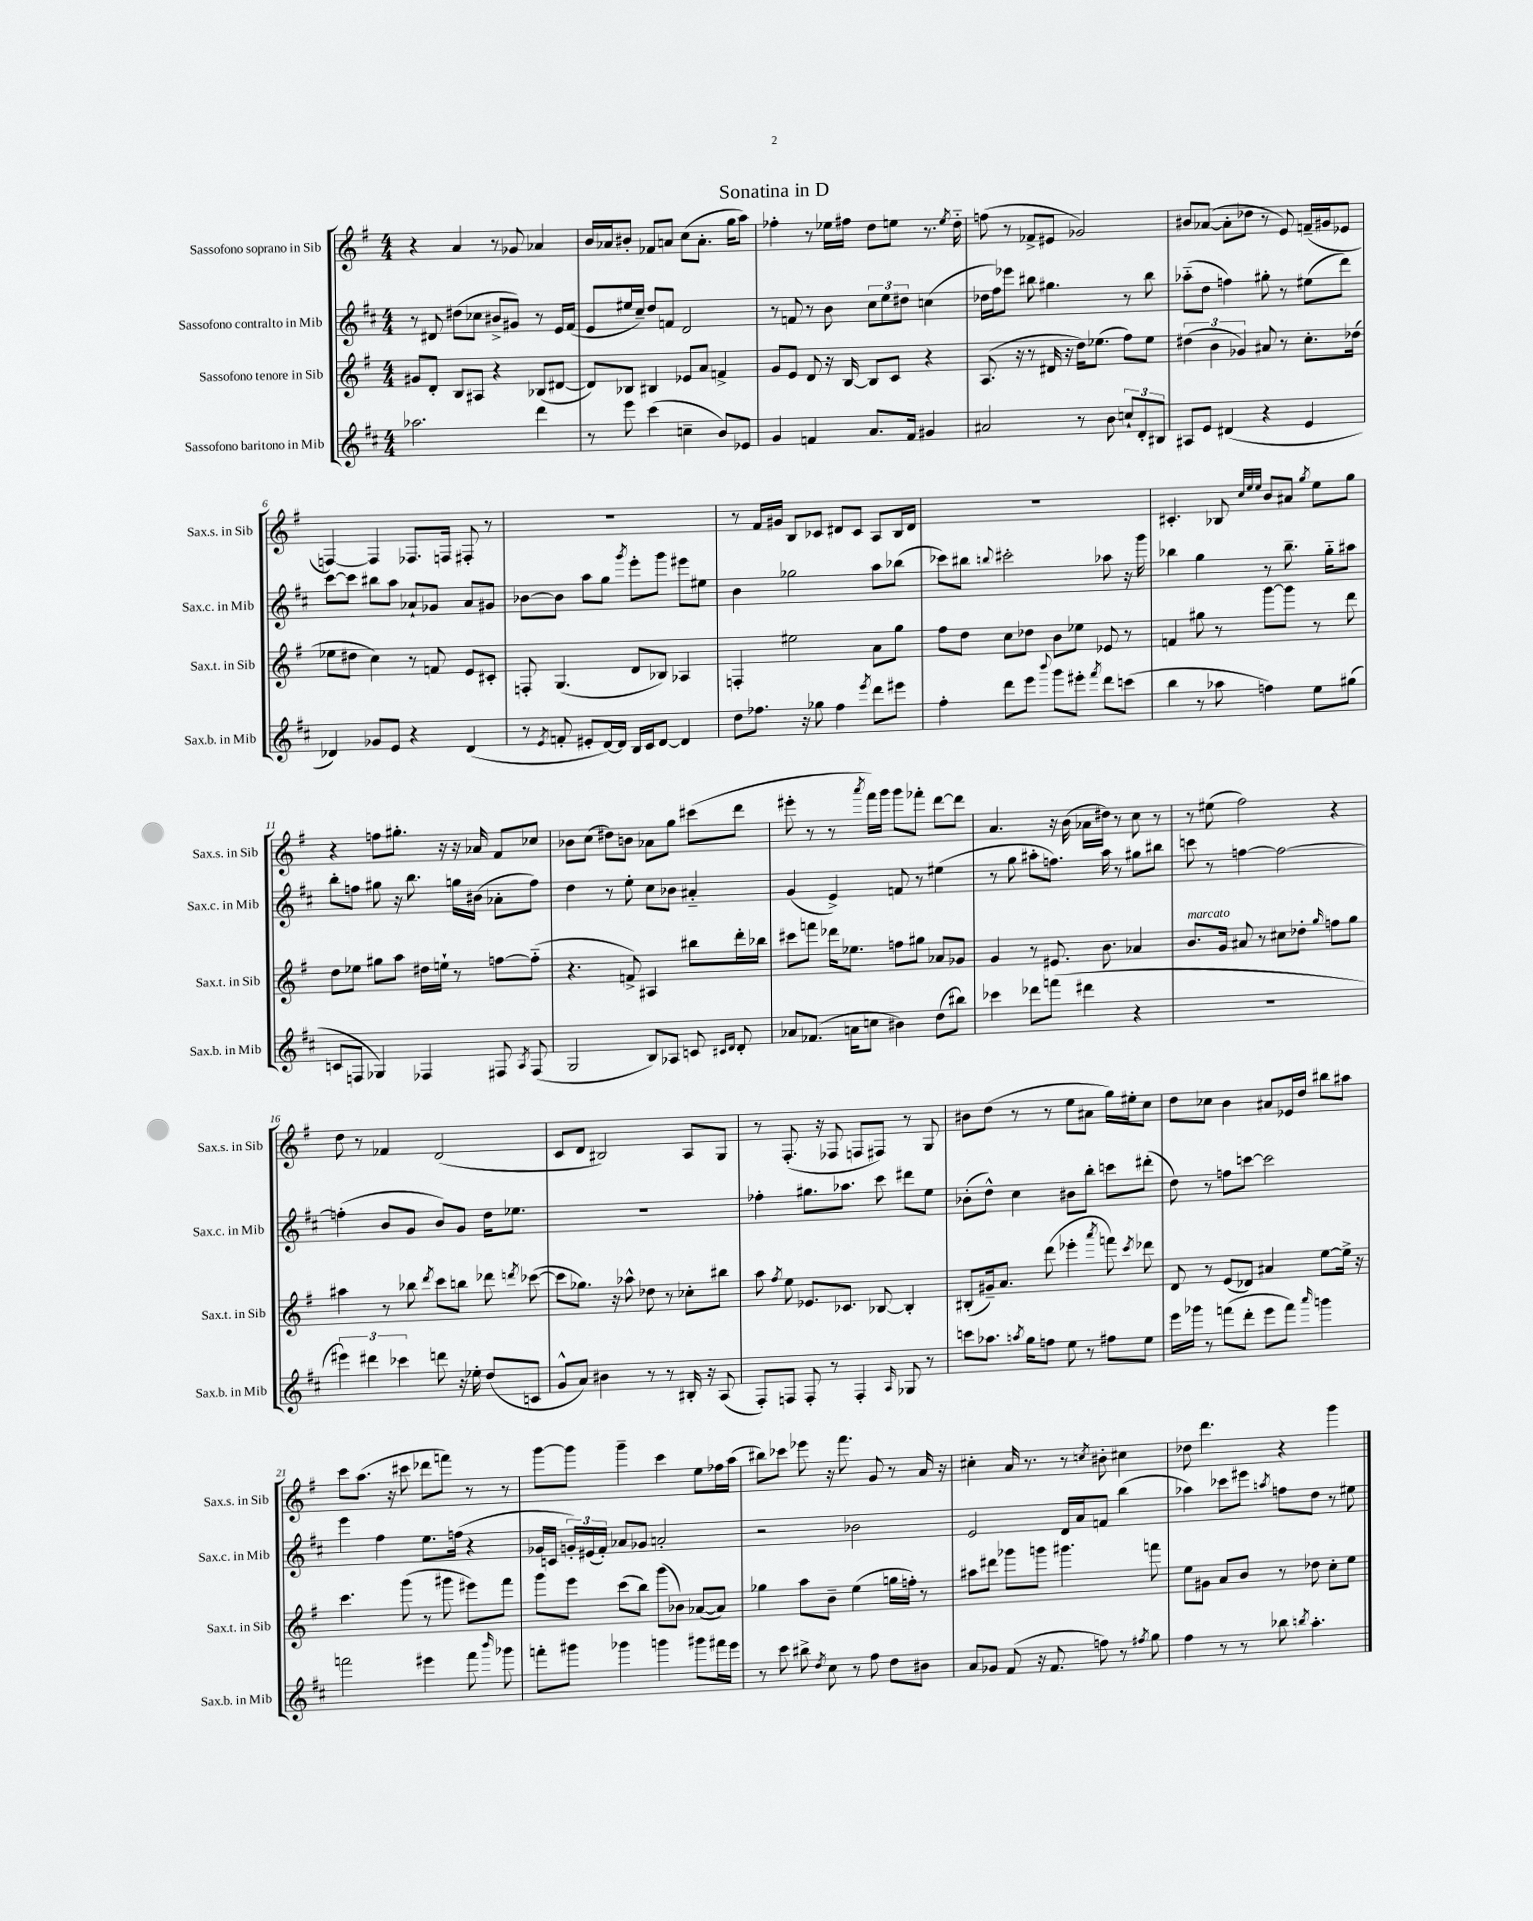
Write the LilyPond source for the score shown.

\header { title = "Sonatina in D" }
<<
\new StaffGroup <<
\new Staff = "s0" \with { instrumentName = "Sassofono soprano in Sib" shortInstrumentName = "Sax.s. in Sib" } {
    \clef treble \key g \major \numericTimeSignature \time 4/4
    \autoBeamOff r4 a'4 r8 ges'8 aes'4 |
    b'16[ aes'16 bis'8]-. fes'8[ a'8] c''8[( a'8.]-. g''16[ a''8]) |
    fes''4-. r8 ees''16[ fis''16] d''8[ e''8] r8. \acciaccatura { e''8 } d''16-_ |
    f''8( r8 fes'8[-> eis'8] ges'2) |
    bis'8[ aes'8]~( aes'8[-. des''8] r8 e'8) f'16[--( gis'16 ees'8] |
    f4~) f4 fes8.[ f16] fis8-. r8 |
    R1 |
    r8 fis'16[ gis'16] b8[ ces'8] dis'8[ ces'8] a8[ b16 dis'16] |
    R1 |
    cis'4.-. bes8 \grace { c''32[ e''32 e''32] } b'8[ ais'8] \acciaccatura { g''8 } e''8[ g''8] |
    r4 f''8[ gis''8.]-. r16 r16 aes'16 fis'8[ ces''8] |
    bes'8[ c''8]( dis''8[) b'8] aes'8[ g''8] cis'''8[( d'''8] |
    eis'''8-. r8 r8 \acciaccatura { a'''8 } fis'''16[) g'''16] g'''8[ fes'''8]-. d'''8[~ d'''8] |
    a'4. r16 b'16( aes'16[ dis''16]) r8 c''8 r8 |
    r8 eis''8( fis''2) r4 |
    d''8 r8 fes'4 d'2( |
    c'8[ d'8] bis2) a8[ g8] |
    r8 fis8.-.( r16 fes8 f8[ fis8]) r8 g8 |
    bis'8[ d''8]( r8 r8 e''8[ ais'8] g''16[) eis''16-. c''8] |
    d''8[ ces''8] b'4 ais'8[ ees'16 d''16] bis''8[ ais''8] |
    c'''8[ a''8.]( r16 cis'''8 des'''8[ f'''8]) r8 r8 |
    g'''8[~ g'''8] g'''4-- c'''4 e''8[ fes''16 a''16]( |
    bis''8[) ces'''8] ees'''8 r16 fis'''8. g'8 r8 a'16 r16 |
    cis''4-. a'16 r8. r8 \acciaccatura { c''8 } bis'8-. cis''4 |
    des''8 d'''4. r4 g'''4 \bar "|." |
}
\new Staff = "s1" \with { instrumentName = "Sassofono contralto in Mib" shortInstrumentName = "Sax.c. in Mib" } {
    \clef treble \key d \major \numericTimeSignature \time 4/4
    \autoBeamOff r8 dis'8 dis''8[( ces''8] bis'8[-> gis'8]) r8 e'16[ fis'16]( |
    e'8[ eis''16 cis''16]--) d''8[ f'8] d'2 |
    r8 f'8 r8 b'8 \tuplet 3/2 { cis''8[ e''8 dis''8] } c''4( |
    des''16[ fis''16) ees'''8] bis''8 gis''4. r8 bis''8 |
    aes''8[-_( d''8] f''4) gis''8-. r8 eis''8[( d'''8]) |
    cis'''8[~ cis'''8] bis''8[ a''8] aes'8[-! ges'8] aes'8[ gis'8] |
    bes'8[~ bes'8] a''8[ g''8] \acciaccatura { g'''8 } e'''8[-. g'''8] eis'''8[ eis''8] |
    b'4 ges''2 a''8[ bes''8]( |
    ces'''8[) bis''8] \appoggiatura { b''8 } cis'''2-. aes''8 r16 g'''16 |
    bes''4 g''4 r8 bes''8.-- g''16[-_ ais''8] |
    b''8[-. f''8] gis''8 r16 b''8. g''16[ bis'16]( aes'8[-. f''8]) |
    d''4 r8 e''8-. cis''8[ bes'8] ais'4-_ |
    g'4( e'4->) f'8 r8 eis''4( |
    r8 g''8 ais''8[-. f''8.]) ais''16 r8 gis''8[ bis''8] |
    c'''8 r8 f''4~ f''2~ |
    f''4-.( b'8[ g'8] b'8[) g'8] d''16[ ees''8.] |
    R1 |
    fes''4-. gis''8.[ aes''8.] cis'''8 dis'''8[ e''8] |
    bes'8[-.( d''8]-^) cis''4 bis'8[ b''8]-. c'''8[ dis'''8]-.( |
    d''8) r8 f''8[ c'''8]~ c'''2 |
    e'''4 fis''4 e''8.[ f''16]( r4 |
    ges'16[ c'16] \tuplet 3/2 { g'16[-.) eis'16( fis'16]-.) } aes'8[ ges'8] a'2-. |
    r2 bes'2 |
    e'2 d'16[ a'16 f'8] b''4( |
    aes''4) ces'''8[ eis'''8] \acciaccatura { a''8 } f''8[ d''8] r8 eis''8 \bar "|." |
}
\new Staff = "s2" \with { instrumentName = "Sassofono tenore in Sib" shortInstrumentName = "Sax.t. in Sib" } {
    \clef treble \key g \major \numericTimeSignature \time 4/4
    \autoBeamOff gis'8[ d'8]-. b8[ ais8] r4 bes8[( dis'8]~ |
    dis'8[) bes8] bis4 ees'8[ a'8] f'4-> |
    g'8[ e'8] d'8 r16 b16~ b8[ c'8] r4 |
    a8.( r16 r8 dis'16 r16 d''16[) ees''8.]( fis''8[) ees''8] |
    \tuplet 3/2 { dis''4( b'4 ges'4) } ais'8 r8 c''8.[-. des''16]( |
    ees''8[ dis''8] c''4) r8 f'8 e'8[ cis'8]-. |
    f8-. g4.( d'8[ bes8]) aes4 |
    f4-. eis''2 a'8[ g''8] |
    fis''8[ d''8] c''8[ des''8] b'8[ ees''8] ees'8 r8 |
    f'4 gis''8 r8 g'''8[~ g'''8] r8 d'''8 |
    d''8[ ees''8] gis''8[ a''8] dis''16[ e''16]-! r8 f''8[~ f''8]-_( |
    r4. f'8->) ais4 bis''8[ d'''16-. bes''16] |
    cis'''8[ f'''8] des'''16[ ees''8.] f''8[ gis''8] aes'8[ ges'8] |
    g'4 r8 eis'8. b'8. aes'4 |
    b'8.[^\markup { \italic "marcato" } g'16] ais'8 r8 cis''8[ des''8]-. \grace { g''16 } f''8[ g''8] |
    ais''4 r8 bes''8 \acciaccatura { d'''8 } c'''8[ b''8] des'''8 \acciaccatura { d'''8 } ces'''8~( |
    ces'''8[ ges''8.]) r16 aes''8-^ des''8 r8 ces''8[-. bis''8] |
    a''8 \acciaccatura { fis''8 } e''8 ees'8.[ ces'8.] bes8~ bes4-. |
    bis8[-.( gis'16--) a'8.] d'''8( ees'''4-. \acciaccatura { a'''8 } f'''8) \acciaccatura { c'''8 } des'''8 |
    d'8 r8 e'8[( des'8]) ais'4 e''8[~ e''16]-> r16 |
    c'''4. g'''8( r8 gis'''8 eis'''8[) fis'''8] |
    g'''8[ e'''8] c'''8[( b''8]) g'''8[( bes'8]) aes'8[~( aes'8]) |
    ges''4 a''8[ b'8]-- e''4( g''16[ f''16]-.) r8 |
    ais''8[ dis'''8] ges'''8[ g'''8] gis'''4. f'''8 |
    e''8[ gis'8] a'8[ b'8] r8 des''8 c''8[-. e''8] \bar "|." |
}
\new Staff = "s3" \with { instrumentName = "Sassofono baritono in Mib" shortInstrumentName = "Sax.b. in Mib" } {
    \clef treble \key d \major \numericTimeSignature \time 4/4
    \autoBeamOff aes''2. d'''4 |
    r8 e'''8 cis'''4( c''4-- b'8[) ees'8] |
    g'4 f'4 a'8.[ f'16] gis'4 |
    ais'2 r8 b'8 \tuplet 3/2 { c''8[-! d'8-. bis8] } |
    ais8[ e'8] dis'4( r4 e'4 |
    des'4) ges'8[ e'8] r4 des'4( |
    r8 \acciaccatura { e'8 } f'8-. eis'8[-. d'16~) d'16] b16[ cis'16 d'8]~ d'4 |
    d''8[ fes''8.] r16 ges''8 fes''4 \acciaccatura { e'''8 } d'''8[ eis'''8] |
    fis''4-. d'''8[ e'''8] \appoggiatura { b'''8 } g'''8[ eis'''8]-. \acciaccatura { fis'''8 } d'''8[ c'''8]( |
    b''4 r8 aes''8 f''4) e''8[ gis''8]( |
    c'8[ f8] ges4) fes4 fis8 \acciaccatura { a8 } fis8( |
    g2 b8[) aes8] c'8 \grace { cis'16[ d'16] } d'8-. |
    aes'8[ fes'8.]( a'16[ c''8] bis'4) d''8[( bis''8]) |
    ces'''4 des'''8[ f'''8]( dis'''4 r4 |
    R1 |
    \tuplet 3/2 { eis'''4) dis'''4 ces'''4 } d'''8 r16 ees''16-. d''8[( c'8] |
    g'8[-^ a'8]) bis'4 r8 r8 bis16-. r16 a8( |
    fis8[-.) f8] f8-. r8 f4-. \grace { a16 } ges8 r8 |
    c'''8[ aes''8.] \acciaccatura { a''8 } g''16[ f''8] e''8 r8 fis''8[ e''8] |
    e'''16[ ges'''16] r8 f'''8[( d'''8]-. e'''8[ f'''8]) \grace { a'''16 } g'''4 |
    f'''2 eis'''4 f'''8 \grace { b'''16 } ges'''8 |
    f'''8[-. gis'''8] ges'''4 g'''4 gis'''8[ fis'''16 e'''16] |
    r8 cis'''8 bis''8-> \acciaccatura { d''8 } cis''8 r8 fis''8 d''8[ bis'8] |
    a'8[ ges'8] fis'8( r16 fis'8. f''8) r8 \acciaccatura { fis''8 } g''8 |
    fis''4 r8 r8 bes''8 \acciaccatura { b''8 } a''4.-. \bar "|." |
}
>>
>>
